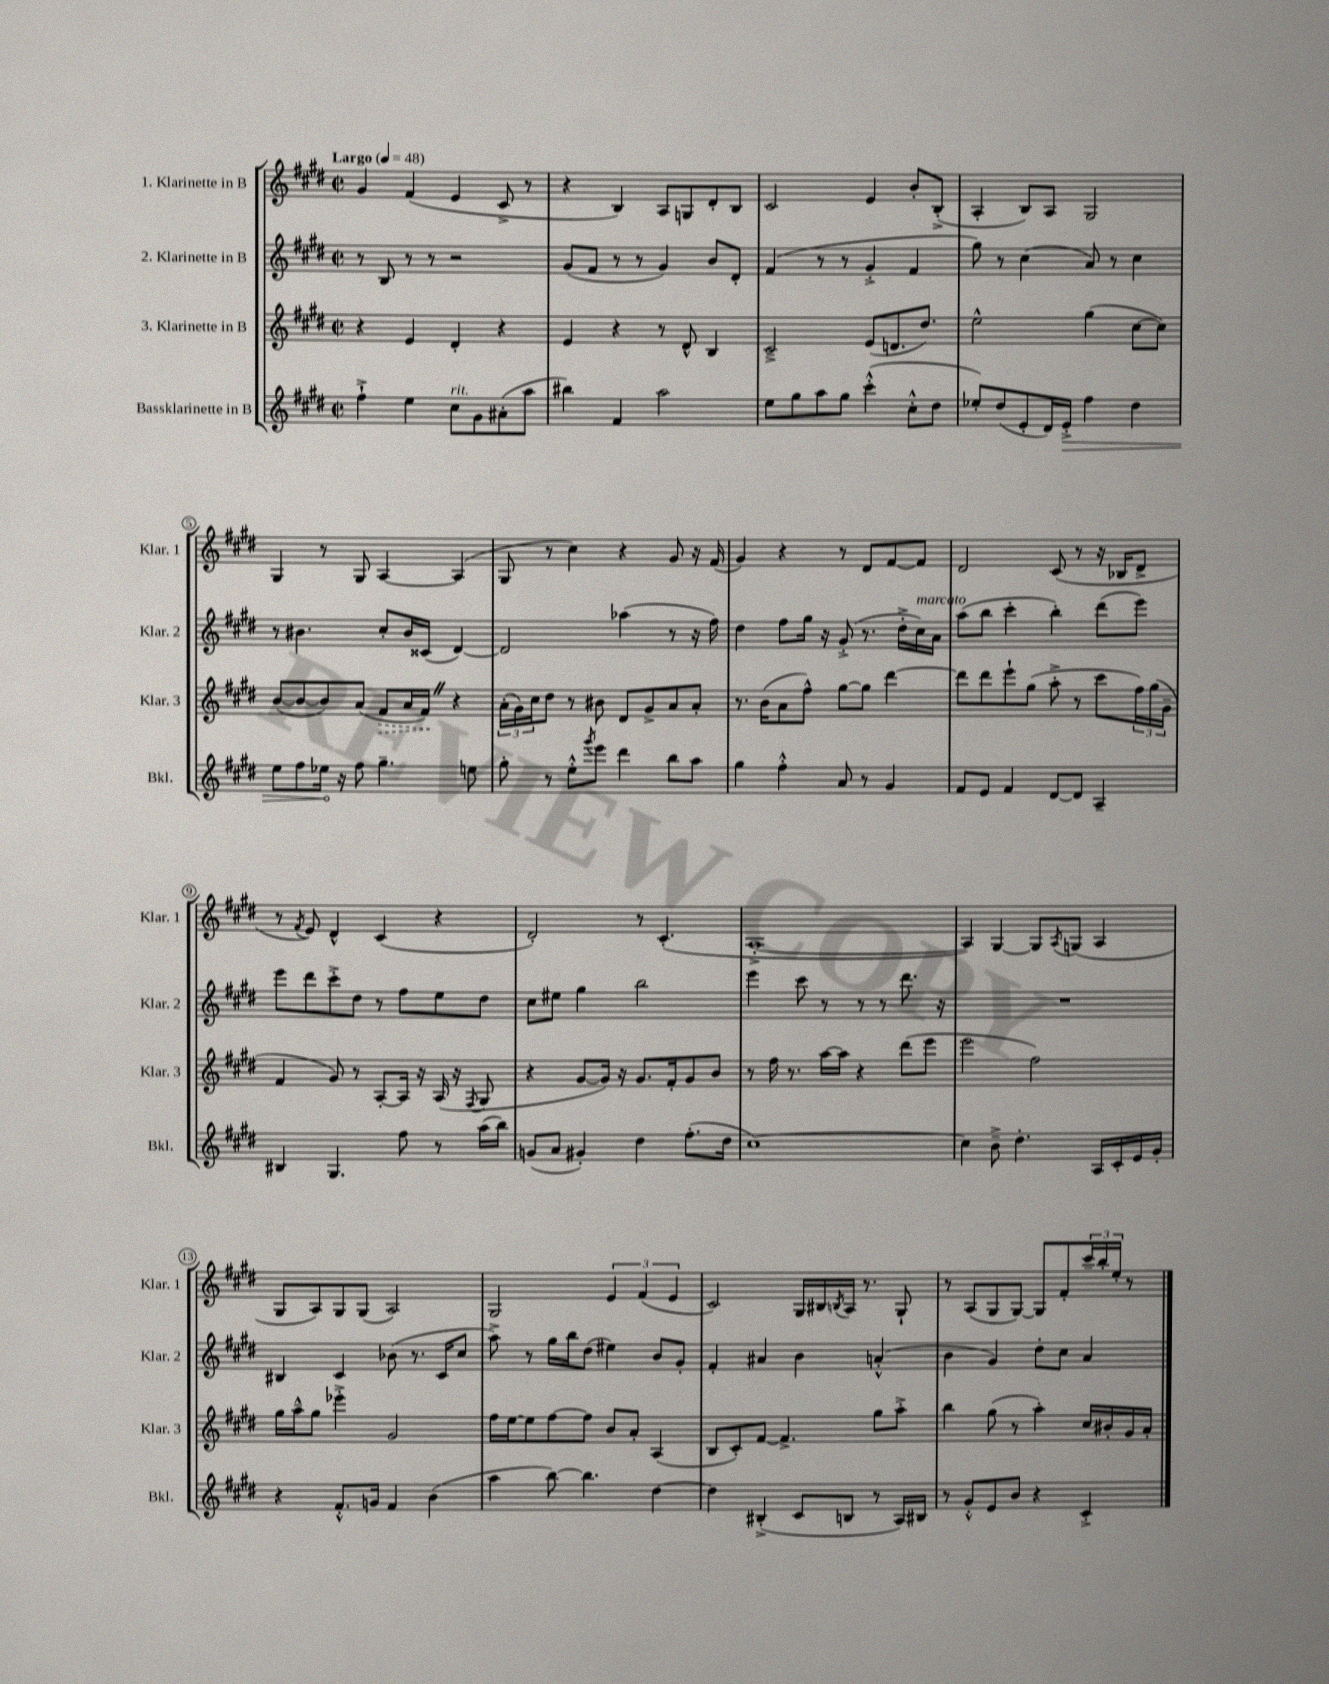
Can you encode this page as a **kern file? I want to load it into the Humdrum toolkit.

**kern	**dynam	**kern	**dynam	**kern	**kern
*part4	*part4	*part3	*part3	*part2	*part1
*staff4	*staff4	*staff3	*staff3	*staff2	*staff1
*I"Bassklarinette in B	*	*I"3. Klarinette in B	*	*I"2. Klarinette in B	*I"1. Klarinette in B
*I'Bkl.	*	*I'Klar. 3	*	*I'Klar. 2	*I'Klar. 1
*clefG2	*	*clefG2	*	*clefG2	*clefG2
*k[f#c#g#d#]	*	*k[f#c#g#d#]	*	*k[f#c#g#d#]	*k[f#c#g#d#]
*M2/2	*	*M2/2	*	*M2/2	*M2/2
*met(c|)	*	*met(c|)	*	*met(c|)	*met(c|)
*MM48	*	*MM48	*	*MM48	*MM48
=1	=1	=1	=1	=1	=1
!	!	!	!	!	!LO:TX:a:B:t=Largo
4ff#`^\	.	4r	.	8r	4g#/
.	.	.	.	8B/	.
4ee\	.	4e/	.	8r	(4f#/
.	.	.	.	8r	.
!LO:TX:a:i:t=rit.	!	!	!	!	!
8cc#\L	.	4d#'/	.	2r	4e/
8g#\	.	.	.	.	.
(8a#X'\	.	4r	.	.	8c#^/
8aa\J	.	.	.	.	8r
=2	=2	=2	=2	=2	=2
4bb#X\)	.	4e/	.	(8g#/L	4r
.	.	.	.	8f#/J	.
4f#/	.	4r	.	8r	4B/)
.	.	.	.	8r	.
2aa\	.	8r	.	4g#/)	8A/L
.	.	8d#^^/	.	.	8Gn/
.	.	4B/	.	8b/L	8d#'/
.	.	.	.	8d#'/J	8B/J
=3	=3	=3	=3	=3	=3
8ee\L	.	2c#~^/	.	(4f#/	2c#/
8gg#\	.	.	.	.	.
8aa\	.	.	.	8r	.
8gg#\J	.	.	.	8r	.
(4ccc#'^^\	.	(8e/L	.	4g#'^/	4e/
.	.	8.dn/	.	.	.
8cc#'^^\L	.	.	.	4f#/	8b'/L
.	.	8.dd#/J)	.	.	.
8dd#\J	.	.	.	.	(8B'^/J
=4	=4	=4	=4	=4	=4
8ee-X'/L)	.	2ee^^\	.	8gg#\)	4A'/
(8dd#/	.	.	.	8r	.
8e'/	.	.	.	(4cc#\	8B/L)
16d#/L)	.	.	.	.	8A/J
!	!LO:HP:b	!	!	!	!
16e'^/JJ	>	.	.	.	.
4ff#\	.	(4gg#\	.	8a/)	2G#/
.	.	.	.	8r	.
4dd#\	.	[8cc#\L	.	4cc#\	.
.	.	8cc#\J])	.	.	.
!!LO:LB:g=z
=5	=5	=5	=5	=5	=5
8ee\L	.	([8b/L	.	8r	4G#/
8ff#\	.	8b/_	.	4.b#X\	.
16ee-X\Jk	.	8b/])	.	.	8r
16r	]	.	.	.	.
8ff#\	.	(8a/J	.	.	8G#/
!	!	!	!LO:HP:b	!	!
4.gg#~\	.	8f#/L	>	8cc#'/L	[4A/
.	.	16a/L	.	16b#/L	.
.	.	16f#Z/JJ)	.	(16c##X/JJ	.
.	.	4r	]	[4d#/)	(4A/]
8een\	.	.	.	.	.
=6	=6	=6	=6	=6	=6
8gg#'\	.	(24a'\LL	.	2d#/]	8G#/
.	.	24g#\)	.	.	.
.	.	24cc#\J	.	.	.
8r	.	8dd#\J	.	.	8r
8ee'^^\L	.	8r	.	.	4cc#\)
8qggg#/	.	.	.	.	.
8eee\J	.	8b#X\	.	.	.
4ddd#\	.	8d#/L	.	(4aa-X\	4r
.	.	8g#^/	.	.	.
8bb\L	.	8a/	.	8r	8g#/
8aa\J	.	8a'/J	.	16r	16r
.	.	.	.	16ff#\)	(16f#/
=7	=7	=7	=7	=7	=7
4gg#\	.	8.r	.	4dd#\	4g#/)
.	.	(16b\KL	.	.	.
4ff#'^^\	.	8a\	.	8ff#\L	4r
.	.	8ff#^^\J)	.	16gg#\Jk	.
.	.	.	.	16r	.
8a/	.	[8gg#\L	.	(8g#'^/	8r
8r	.	8gg#\J]	.	8.r	8d#/L
4g#/	.	[4ddd#\	.	.	[8f#/
.	.	.	.	16dd#'^\LL	.
!	!	!	!	!LO:TX:a:i:t=marcato	!
.	.	.	.	16cc#\)	8f#/J]
.	.	.	.	16a\JJ	.
=8	=8	=8	=8	=8	=8
8f#/L	.	8ddd#\L]	.	(8aa\L	2d#/
8e/J	.	8ddd#\	.	8bb\J	.
4f#/	.	8eee`\	.	4ccc#'\	.
.	.	(8gg#\J	.	.	.
[8d#/L	.	8aa'^\	.	4bb'\)	(8c#/
8d#/J]	.	8r	.	.	8r
4A~/	.	8ccc#\L	.	(8ddd#\L	16r
.	.	.	.	.	16B-X/KL
.	.	24ff#\L)	.	8eee\J)	8d#^/J
.	.	(24gg#\	.	.	.
.	.	24g#~\JJ	.	.	.
!!LO:LB:g=z
=9	=9	=9	=9	=9	=9
4B#X/	.	4f#/	.	8eee\L	8r
.	.	.	.	.	8qf#/
.	.	.	.	8ddd#\	8e/)
4.G#/	.	8g#/)	.	8ccc#'^\	4d#^^/
.	.	8r	.	8dd#\J	.
.	.	[8A'/L	.	8r	(4c#/
8ff#\	.	16A/Jk]	.	8ff#\L	.
.	.	16r	.	.	.
8r	.	(16A/	.	8ee\	4r
.	.	16r	.	.	.
.	.	8qF#/	.	.	.
(16aa\LL	.	8G#/	.	8dd#\J	.
16bb\JJ)	.	.	.	.	.
=10	=10	=10	=10	=10	=10
(8gn/L	.	4r	.	8cc#\L	2d#'/)
8a/J	.	.	.	8ee#X\J	.
4g#X'/)	.	[8g#/L	.	4gg#\	.
.	.	16g#/Jk])	.	.	.
.	.	16r	.	.	.
4dd#\	.	8.g#/L	.	2bb\	8r
.	.	.	.	.	(4.c#'/
.	.	16f#'/k	.	.	.
(8.ff#'\L	.	8g#/	.	.	.
.	.	8b/J	.	.	.
16dd#\Jk	.	.	.	.	.
=11	=11	=11	=11	=11	=11
[1cc#)	.	8r	.	4eee\	[1A'^
.	.	16ff#\	.	.	.
.	.	8.r	.	.	.
.	.	.	.	8ccc#\	.
.	.	[16aa\LL	.	8r	.
.	.	16aa\JJ]	.	.	.
.	.	4r	.	8r	.
.	.	.	.	8r	.
.	.	(8ddd#\L	.	8.ddd#\	.
.	.	8eee\J	.	.	.
.	.	.	.	16r	.
=12	=12	=12	=12	=12	=12
4cc#\]	.	2eee\	.	1r	4A/])
8b~^\	.	.	.	.	[4G#/
4.dd#'\	.	.	.	.	.
.	.	2ff#\)	.	.	8G#/L]
.	.	.	.	.	8qA/
.	.	.	.	.	(8Gn/J
16A/LL	.	.	.	.	4A/
16c#'/	.	.	.	.	.
16e/	.	.	.	.	.
16g#'/JJ	.	.	.	.	.
!!LO:LB:g=z
=13	=13	=13	=13	=13	=13
4r	.	16gg#\LL	.	4B#X/	8G#/L
.	.	16aa~^^\J	.	.	.
.	.	8gg#\J	.	.	8A/)
8.f#'^^/L	.	4eee-X'^\	.	4c#/	8G#/
.	.	.	.	.	(8G#/J
16gn/Jk	.	.	.	.	.
4f#/	.	2g#/	.	(8b-X\	2A/)
.	.	.	.	8.r	.
(4b\	.	.	.	.	.
.	.	.	.	16c#/KL	.
.	.	.	.	8cc#/J	.
=14	=14	=14	=14	=14	=14
4aa\	.	16ff#\LL	.	8aa^\)	2G#/
.	.	[16ee\J	.	.	.
.	.	8ee\]	.	8r	.
[8bb\)	.	[8ff#\	.	16gg#\LL	.
.	.	.	.	16bb\J	.
4.bb\]	.	8ff#\J]	.	(8dd#\J	.
.	.	8b/L	.	4ee#X\)	6e/
.	.	8a'/J	.	.	.
.	.	.	.	.	(6f#/
[4dd#\	.	(4A/	.	8b/L	.
.	.	.	.	.	6e/
.	.	.	.	8g#'/J	.
=15	=15	=15	=15	=15	=15
4dd#\]	.	8B/L	.	4f#'/	2c#/)
.	.	8c#'/)	.	.	.
(4B#X'^/	.	[8f#/J	.	4a#X/	.
.	.	4.f#^/]	.	.	.
8c#/L	.	.	.	4b\	16G#/LL
.	.	.	.	.	16B#X/
.	.	.	.	.	8qBn/
8Bn/J	.	.	.	.	16A/JJ
.	.	.	.	.	8.r
8r	.	8gg#\L	.	(4an'^^/	.
16A/LL)	.	8aa'^\J	.	.	8G#`/
16B#X/JJ	.	.	.	.	.
=16	=16	=16	=16	=16	=16
8r	.	4bb\	.	4b\	8r
8g#'^^/L	.	.	.	.	(8A/L
8e/	.	(8gg#\	.	4g#/)	8G#/
8b/J	.	8r	.	.	[8G#/J)
4r	.	4aa'\)	.	8dd#'\L	8G#/L]
.	.	.	.	8cc#\J	8f#'/
4c#'^/	.	16cc#/LL	.	4a/	24ccc#~/L
.	.	.	.	.	24bb'/
.	.	16b#X'/	.	.	.
.	.	.	.	.	24ee'/JJ
.	.	16g#/	.	.	8r
.	.	16a'/JJ	.	.	.
==	==	==	==	==	==
*-	*-	*-	*-	*-	*-
